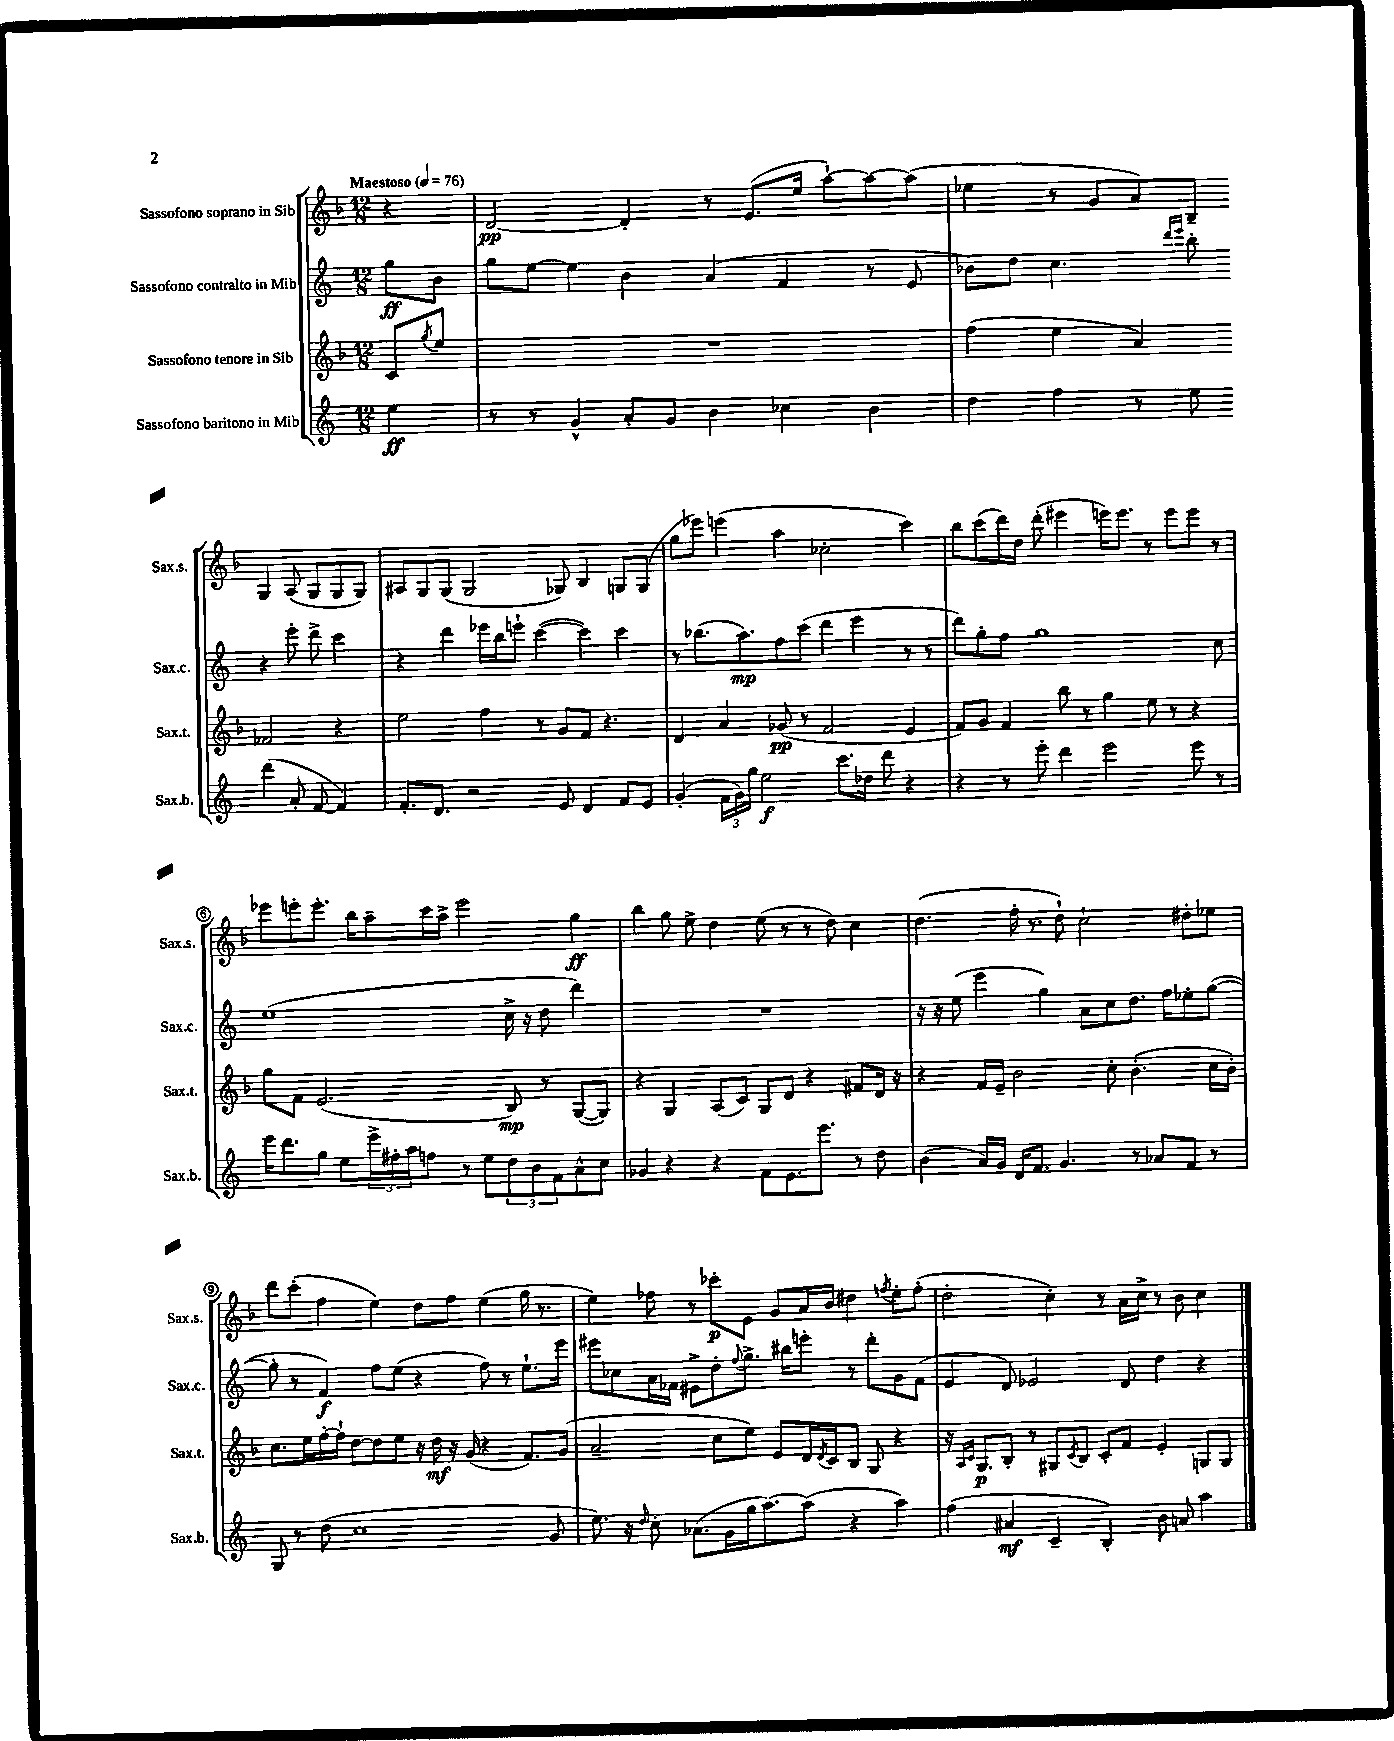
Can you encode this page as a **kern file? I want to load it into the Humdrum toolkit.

**kern	**kern	**kern	**kern
*staff4	*staff3	*staff2	*staff1
*clefG2	*clefG2	*clefG2	*clefG2
*k[]	*k[b-]	*k[]	*k[b-]
*M12/8	*M12/8	*M12/8	*M12/8
*MM76	*MM76	*MM76	*MM76
4ee\	8c/L	8gg\L	4r
.	8qgg/	.	.
.	8ee/J	8b\J	.
=	=	=	=
8r	1.r	8gg\L	[2d/
8r	.	[8ee\J	.
4g^^/	.	4ee\]	.
8a'/L	.	4b\	4d'/]
8g/J	.	.	.
4b\	.	(4a/	8r
.	.	.	(8.e/L
4cc-\	.	4f/	.
.	.	.	16ee/Jk
.	.	.	[8aa`\L)
4b\	.	8r	8aa\_
.	.	8e/	(8aa\]J
=	=	=	=
4dd\	(4ff\	8b-\L)	4ee-\
.	.	8dd\J	.
4ff\	4ee\	4.cc\	8r
.	.	.	8g/L
8r	4a/)	.	8a/)
.	.	16qqddd/LL	.
.	.	16qqeee/JJ	.
8ee\	.	8bb'\	8B-~/J
(4ddd\	2f-/	4r	4G/
8a'/	.	8eee'\	(8A/
[8f/	.	8ddd^\	8G/L
4f/])	4r	4ccc\	8G/
.	.	.	8G/J)
=	=	=	=
8.f'/L	2ee\	4r	8A#/L
.	.	.	8G/
8.d/J	.	.	.
.	.	4ddd\	(8G/J
2r	.	.	2G/
.	4ff\	16eee-\LL	.
.	.	16bb\J	.
.	.	8eee`\J	.
.	8r	([4ccc\	.
8e/	8g/L	.	8G-/)
4d/	8f/J	4ccc\])	4B-/
.	4.r	.	.
8f/L	.	4ccc\	8G/L
8e/J	.	.	(8G/J
=	=	=	=
(4g'/	4d/	8r	8gg\L
.	.	(8.bb-\L	8eee-\J)
24f\LL	4a/	.	(4eee\
24g\)	.	.	.
.	.	8.aa\)	.
24gg\JJ	.	.	.
2ee\	.	.	.
.	(8g-/	8ff\	4aa\
.	8r	(8ccc\J	.
.	2f/	4ddd\	2cc-'\
8.ccc\L	.	.	.
.	.	4eee\	.
16dd-\Jk	.	.	.
8ddd\	.	.	.
4r	4e/	8r	4ccc\)
.	.	8r	.
=	=	=	=
4r	8f/L)	8ddd\L)	8bb-\L
.	8g/J	8gg'\	(8ccc\
8r	4f/	8ff\J	16ddd\L)
.	.	.	16dd\JJ
8eee'\	.	1gg	(8ddd'\
4ddd\	8bb-\	.	4eee#\
.	8r	.	.
2eee\	4gg\	.	16eee\LK)
.	.	.	8.eee\J
.	8ee\	.	8r
.	8r	.	8eee\L
8eee\	4r	.	8eee\J
8r	.	8cc\	8r
=	=	=	=
16eee\LK	8gg\L	(1ee	8eee-\L
8.ddd\	.	.	.
.	8f\J	.	8eee'\
8gg\J	(2.e/	.	8.eee'\J
8ee\L	.	.	.
.	.	.	16bb-\LK
24eee^\L	.	.	8aa~\
24ff#'\	.	.	.
24aa\J	.	.	.
8ff\J	.	.	16ccc\L
.	.	.	16aa^\JJ
8r	.	.	2eee\
8ee\L	.	.	.
12dd\	8B-/)	16cc^\	.
.	.	16r	.
12b\	.	.	.
.	8r	8dd\	.
12f\	.	.	.
8a^^\	([8G/L	4ddd\)	4gg\
8cc\J	8G/]J)	.	.
=	=	=	=
4g-/	4r	1.r	4bb-\
4r	4G/	.	8gg\
.	.	.	8ee^\
4r	(8A/L	.	4dd\
.	8c/J)	.	.
8f\L	8G/L	.	(8ee\
8.e\	8d/J	.	8r
.	4r	.	8r
8.eee\J	.	.	.
.	.	.	8dd\)
8r	8f#/L	.	4cc\
8dd\	16d/Jk	.	.
.	16r	.	.
=	=	=	=
(4b\	4r	16r	(4.dd\
.	.	16r	.
.	.	(8ee\	.
16a/LL)	16f/LL	4eee\	.
16g/JJ	16e~/JJ	.	.
16d/LK	2b-\	.	16ff'\
8.f/J	.	.	8.r
.	.	4gg\)	.
4.g/	.	.	8dd`\)
.	.	8a\L	2cc`\
.	8cc'\	8cc\	.
8r	(4.b-'\	8.dd\J	.
8a-/L	.	.	.
.	.	16ff\LK	.
8f/J	.	8ee-'\	8dd#'\L
8r	16cc\LL	([8gg\J	8ee-\J
.	16b-'\JJ)	.	.
=	=	=	=
8G/	8.cc\L	8gg'\]	8ddd\L
8r	.	8r	(8ccc'\J
.	16ee\L	.	.
(8dd\	[16ff'\	4f/)	4ff\
.	16ff`\]JJ	.	.
1cc	[8dd\L	.	.
.	8dd\]	8ff\L	4ee\)
.	8ee\J	(8ee\J	.
.	16r	4r	8dd\L
.	16dd\	.	.
.	16r	.	8ff\J
.	(16g/	.	.
.	4r	8ff\)	(4ee\
.	.	8r	.
.	8.f/L)	8.ee`\L	16gg\
.	.	.	8.r
8g/	.	.	.
.	(16g/Jk	16eee\Jk	.
=	=	=	=
8.ee\)	2a~/	8eee#\L	4ee\)
.	.	8cc-\	.
16r	.	.	.
16qqdd/	.	.	.
8cc'\	.	16a\L	8ff-\
.	.	16f-\JJ	.
(8.a-\L	.	8e#^\L	8r
.	8cc\L	8dd'\	8ccc-'\L
16g\L	.	.	.
.	.	8qqff/	.
16gg\J	8ee\J)	8.gg^\J	8e\J
[8.aa\)	.	.	.
.	8e/L	.	8g/L
.	.	16bb#\LK	.
(8aa\]J	16d/L	8eee'\J	16a/L
.	8qd/	.	.
.	16c/J	.	16b-/JJ
4r	8B-/J	8r	4dd#\
.	8G/	8ddd'\L	.
.	.	.	8qff/
4aa\)	4r	8g\	8ee'\L
.	.	(8f-\J	(8ff'\J
=	=	=	=
(4ff\	16r	4e/	2dd'\
.	16qqA/LL	.	.
.	16qqc/JJ	.	.
.	8.G/L	.	.
4a#/	8B-'/J	8d/)	.
.	8r	2e-/	.
4c~/	8G#/L	.	4cc'\)
.	8qc/	.	.
.	8B-/J	.	.
4B'/)	8c'/L	.	8r
.	8f/J	8d/	16a\LL
.	.	.	16cc^\JJ
8b\	4e'/	4dd\	8r
8a/	.	.	8b-\
4aa\	8G/L	4r	4cc\
.	8G/J	.	.
==	==	==	==
*-	*-	*-	*-
